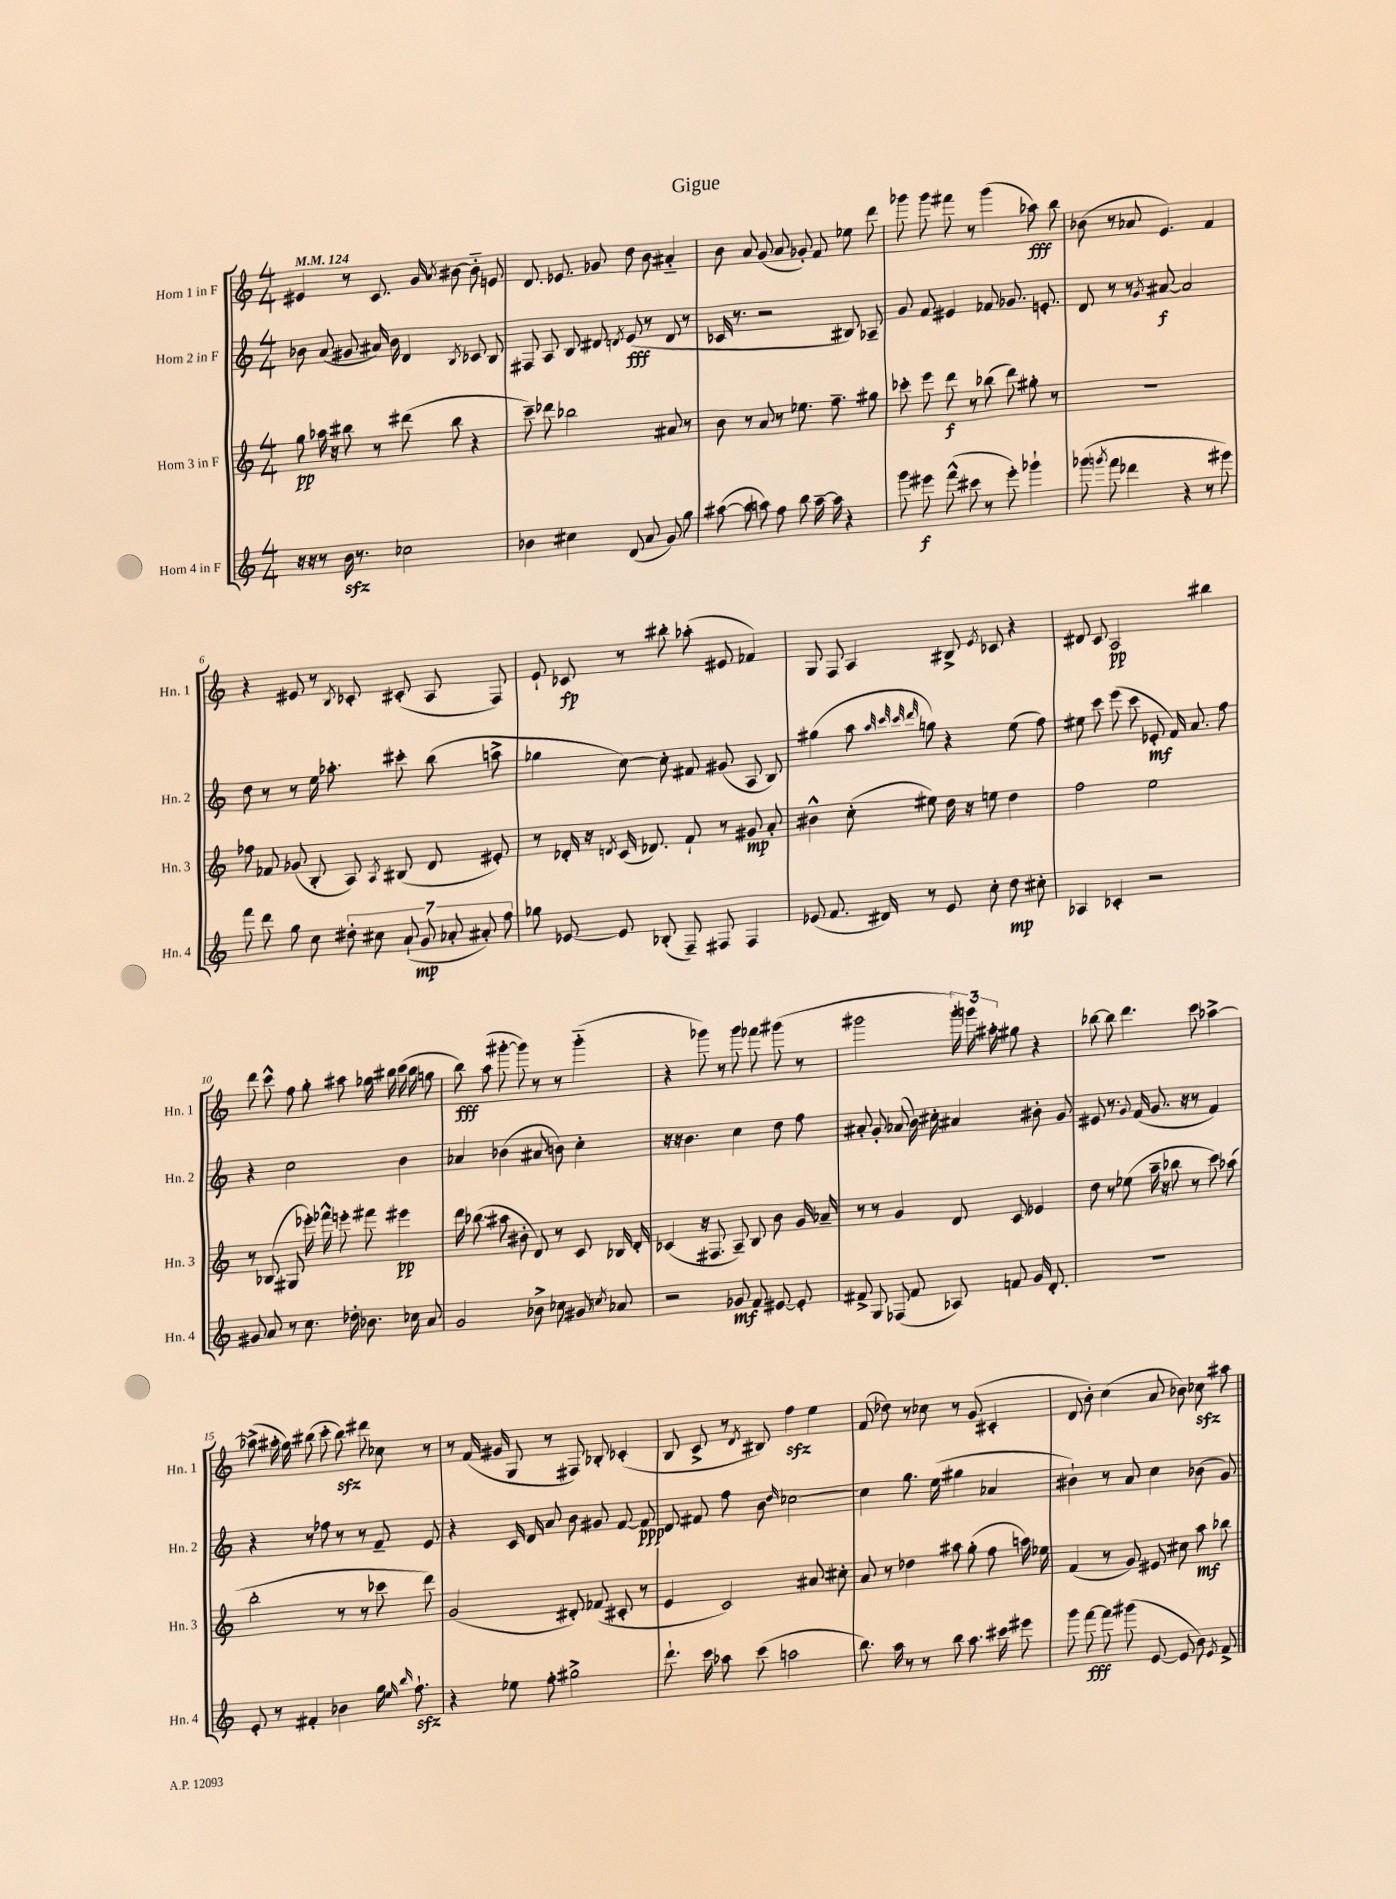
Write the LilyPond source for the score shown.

\header { title = "Gigue" }
<<
\new StaffGroup <<
\new Staff = "s0" \with { instrumentName = "Horn 1 in F" shortInstrumentName = "Hn. 1" } {
    \clef treble \key c \major \numericTimeSignature \time 4/4 \tempo 4 = 124
    \autoBeamOff eis'4 r8 c'8. g'16 \acciaccatura { a'8 } bis'8~ bis'8-_ e'8 |
    d'8. ees'8. ges'8 d''8 b'8 ais'4-_ |
    b'8 a'8 g'8( a'8 ges'8-.) f'8 ees''8 d'''8 |
    ges'''8 ges'''8 fis'''8 r8 ges'''4( aes''8\fff) b''8 |
    bes'8( r8 aes'8 e'4.) f'4 |
    r4 eis'8 r8 \acciaccatura { b8 } ces'8-. cis'8-.( a8 f8) |
    e'8-! ces'8\fp r8 bis''8-. aes''8-.( eis'8 fes'4) |
    g8 f8 a4 bis8-> \acciaccatura { e'8 } ces'8 r4 |
    dis'8 c'8 a2\pp bis''4 |
    d'''8 c'''8-^ f''8 g''8-. ais''8 ges''16 bis''16 c'''16( bis''16 g''8 |
    b''8\fff) a''8( gis'''8~-. gis'''8) r8 r8 gis'''4-_( |
    r4 ges'''8) r8 ges'''8 fes'''8 gis'''8( r8 |
    gis'''2 \tuplet 3/2 { gis'''16-.) g'''16 ais''16-. } gis''8 r4 |
    bes''8~ bes''8 d'''4. c'''8 aes''4~-> |
    aes''8->( ais''16-. g''16) bis''8( c'''8-. bis''8\sfz) dis'''8 ces''8 r8 |
    r8 f'16( gis'16 g8 r8 fis8) bes8-. ces'4-.( |
    b8 c'8-> r8 \acciaccatura { d'8 } bis8) f''4\sfz e''4 |
    f'8( des''8) r8 ces''8 r8 g'8( cis'4-. |
    d'8 b'8-.) c''4( a'8 bes'8) ces''8\sfz ais''8 \bar "|." |
}
\new Staff = "s1" \with { instrumentName = "Horn 2 in F" shortInstrumentName = "Hn. 2" } {
    \clef treble \key c \major \numericTimeSignature \time 4/4
    \autoBeamOff bes'8 a'8( gis'8 ais'16) bes'16 d'4 \acciaccatura { b8 } ces'8 b8 |
    fis8 a8 b8 dis'8 \acciaccatura { d'8 } e'8\fff( r8 d'8 r8 |
    ces'16 r8. r2 bis8) aes8-- |
    g'8 f'8 eis'4 fes'8 ges'8. e'8.-. |
    d'8 r8 r8 \acciaccatura { g'8 } ais'8~\f ais'2 |
    d''8 r8 r8 e''16 aes''8.-. cis'''8-. b''8( a''8-> |
    ges''4 c''8~) c''8-. fis'8 gis'8( a8 b8) |
    gis''4( a''8 \grace { a''32 c'''32 c'''32 d'''32 } g''8) r4 e''8( f''8) |
    eis''8 c'''8 e'''8( c'''8 ees'8-.\mf f'16) a'8. f''8 |
    r4 c''2 b'4 |
    aes'4 bes'4( ais'8 b'8) c''4-. |
    r16 r16 b'4. c''4 d''8 f''8 |
    ais'8-. g'8-. aes'8( b'16) cis''16-. ais'4 bis'8-. g'8 |
    eis'8 r8. \appoggiatura { g'8 } f'16( g'8. r16 r8 f'4) |
    r4 r8 fes''8 r8 r8 f'8-- e'8 |
    r4 c'16 d'16 a'8 b'8 gis'8 f'8~ f'8\ppp |
    d'8 fis'8 f''8 b'8 \grace { d''16 } ces''2~ |
    ces''4 g''8. e''16( gis''4 aes'4 |
    bis'4-!) r8 a'8 c''4 bes'8( g'8) \bar "|." |
}
\new Staff = "s2" \with { instrumentName = "Horn 3 in F" shortInstrumentName = "Hn. 3" } {
    \clef treble \key c \major \numericTimeSignature \time 4/4
    \autoBeamOff g''8\pp aes''16 r16 bis''8 r8 dis'''8( bis''8 r4 |
    c'''8--) des'''8 bes''2 ais'8 r8 |
    b'8 r8 a'8 r8 ees''8. f''8.-- gis''8 |
    ces'''8-. e'''8 d'''8\f r8 bes''8( d'''8) gis''8-. r8 |
    R1 |
    fes''8 fes'8 ges'8( b8-. a8) \acciaccatura { a8 } bis8( d'8 eis'8-.) |
    r8 des'16-. r16 \acciaccatura { d'8 } c'16( des'8.) f'8-! r8 gis'8\mp a'8-. |
    bis'4-^ c''8-.( eis''8) d''16 r16 e''8 d''4 |
    f''2 e''2 |
    r8 bes8( gis8 ees'''16-.) fes'''16-^ e'''8-. fis'''8 eis'''4\pp |
    d'''16 bes''8.( ais''8 bis'8-. d'8) r8 c'8 bes16 d'16-. |
    ces'4( r16 fis8. a8--) b8 b'8 g'16 aes'16-- |
    r8 r8 g'4 d'8 c'8 ees'4 |
    d''8 r8 ees''8( a''16-- r16 bes''8 r8 c'''8) aes''8( |
    b''2-. r8 r8 ces'''8 d'''8) |
    g'2( dis'8-.) fes'8( cis'8-. r8 |
    e'4 c'2) ais'8 cis''8-. |
    a'8 r8 des''4 ais''8 g''8-.( f''8 a''16) ees''16 |
    f'4( r8 g'8) eis'8 cis''8 a''8\mf bes''8 \bar "|." |
}
\new Staff = "s3" \with { instrumentName = "Horn 4 in F" shortInstrumentName = "Hn. 4" } {
    \clef treble \key c \major \numericTimeSignature \time 4/4
    \autoBeamOff r16 r16 r8 b'16\sfz r8. ces''2 |
    bes'4 cis''4 d'8( a'8 g'8) g''8 |
    ais''8~( ais''8 a''8) f''8 b''8 a''16~-- a''16 r4 |
    g'''8 eis'''8\f f'''8-^( cis'''8 r8 eis'''8-.) ges'''4-! |
    ges'''8( \acciaccatura { g'''8 } f'''8 des'''4 r4 r8 eis'''8) |
    f'''8 d'''8 g''8 c''8 \tuplet 7/4 { dis''8-. cis''8 a'8-!( g'8\mp aes'8-. ais'8-.) f''8 } |
    ges''8 ees'8~ ees'8 bes8-.( f8--) fis8 fis4 |
    ees'8( f'8. dis'16) r8 ees'8 c''8-. d''8\mp cis''8-. |
    aes4 ces'4-. r2 |
    gis'8 a'8 r8 c''8. des''16-. bes'8. ces''16 a'8 |
    g'2 bes'8-> ces''8 gis'8 \acciaccatura { c''8 } aes'8 |
    r2 ges'8\mf f'8 eis'8~ eis'8-. |
    fis'8-> g8 fes8( fis'8 aes8) f'8 g'16 d'8.-. |
    R1 |
    e'8-. r8 fis'4-. bes'4 g''16 \grace { e''16 b''16 } f''8.-!\sfz |
    r4 ees''8 f''8-. gis''2-> |
    d'''8.-! c'''16 aes''8 c'''8( a''2 |
    b''8.) a''16 r8 r8 b''8 a''8. cis'''16 eis'''8 |
    g'''8 f'''8~\fff f'''8 gis'''8( e'8~ e'8 b'8) \acciaccatura { e'8 } f'8-> \bar "|." |
}
>>
>>
